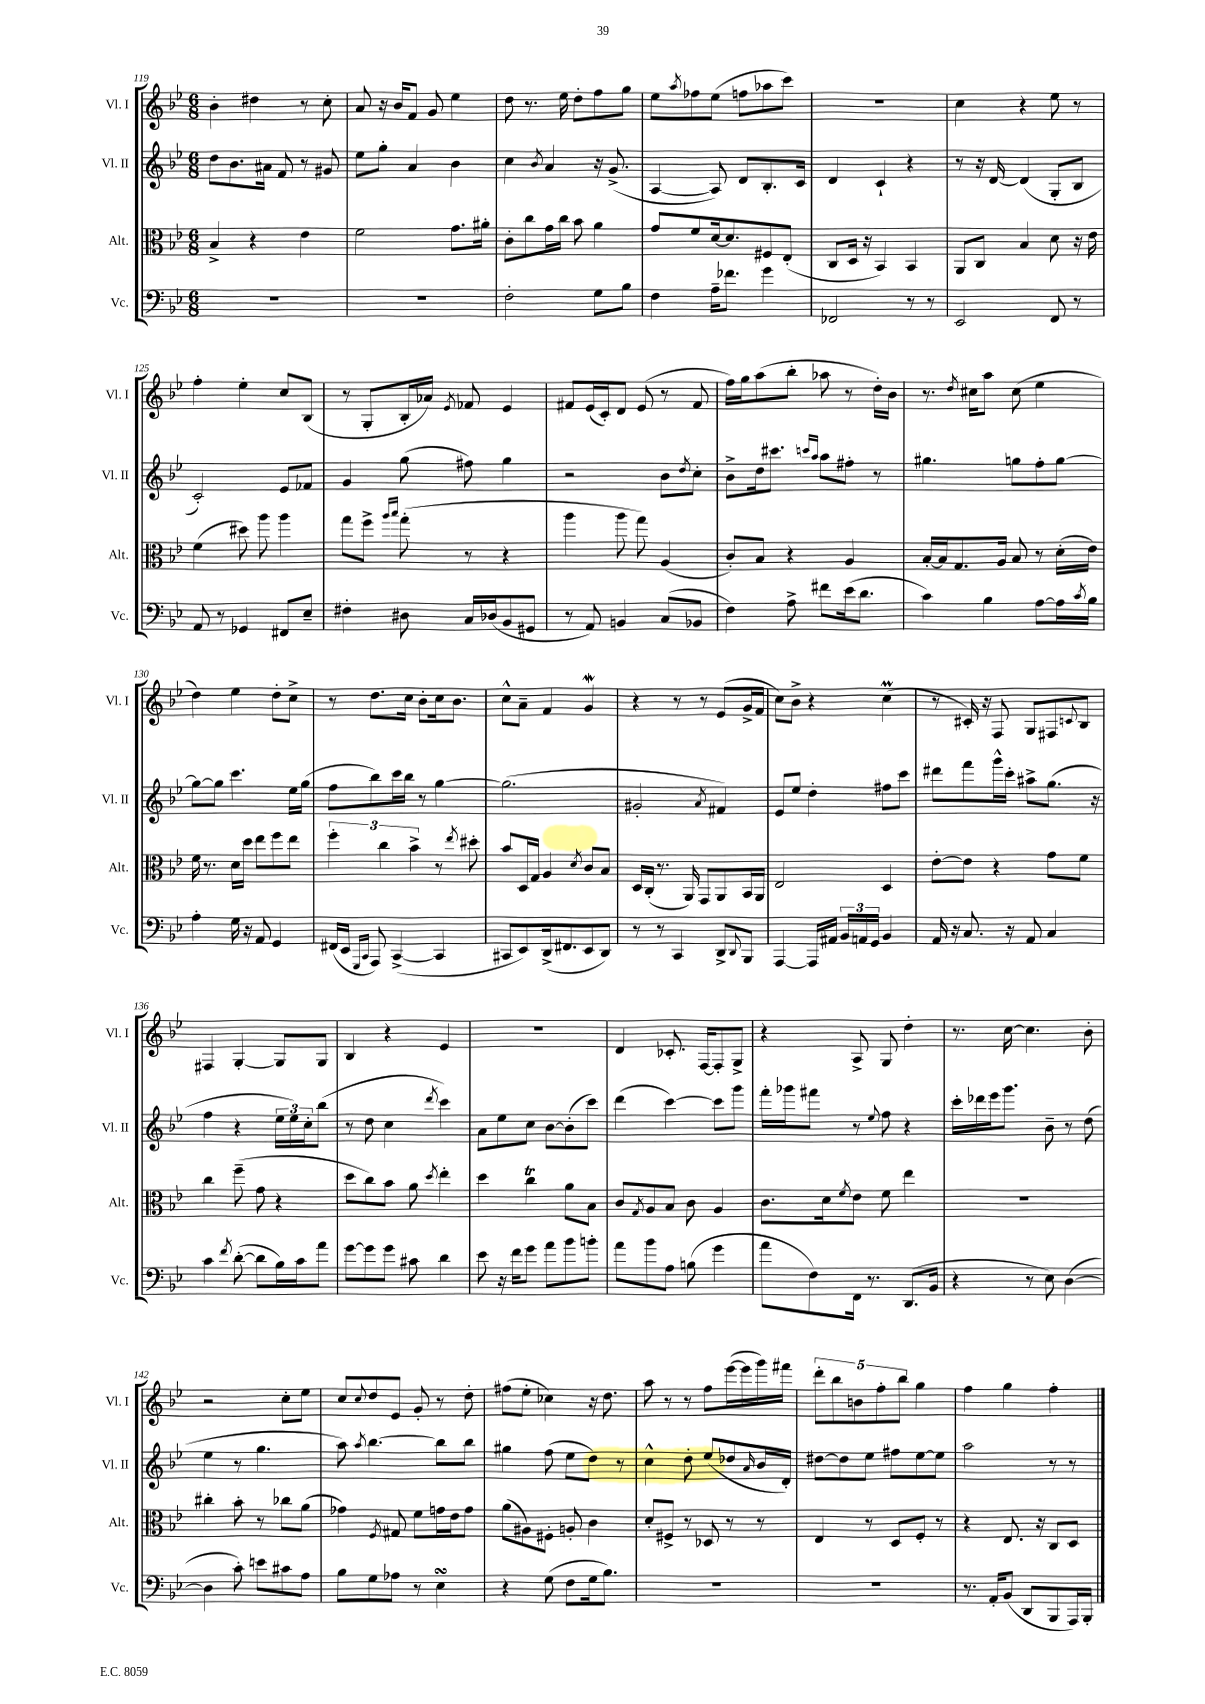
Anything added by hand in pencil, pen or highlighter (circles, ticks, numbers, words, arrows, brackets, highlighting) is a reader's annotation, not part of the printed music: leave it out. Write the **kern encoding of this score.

**kern	**kern	**kern	**kern
*staff4	*staff3	*staff2	*staff1
*clefF4	*clefC3	*clefG2	*clefG2
*k[b-e-]	*k[b-e-]	*k[b-e-]	*k[b-e-]
*M6/8	*M6/8	*M6/8	*M6/8
2.r	4B-^	8dd	4b-'
.	.	8.b-	.
.	4r	.	4dd#
.	.	16a#	.
.	.	8f	.
.	4e-	8r	8r
.	.	8g#	8cc'
=	=	=	=
2.r	2f	8ee-	8a
.	.	8gg'	16r
.	.	.	16b-
.	.	4a	8f
.	.	.	8g
.	8.g	4b-	4ee-
.	16a#'	.	.
=	=	=	=
2F'	8c'	4cc	8dd
.	8cc	.	8.r
.	.	8qb-	.
.	16g	4a	.
.	16cc	.	16ee-
.	8b-	.	8dd'
8G	4a	16r	8ff
.	.	(8.g^	.
8B-	.	.	8gg
=	=	=	=
4F	8g	[4A	8ee-
.	.	.	8qaa
.	8f	.	8ff-
16A~	[16d	8A])	(8ee-
8.f-	8.d]	.	.
.	.	8d	8ff
4g	8F#	8.B-'	8aa-
.	(8E-'	.	8ccc)
.	.	16c	.
=	=	=	=
2FF-	8C	4d	2.r
.	16D	.	.
.	16r	.	.
.	4BB-)	4c`	.
8r	4BB-	4r	.
8r	.	.	.
=	=	=	=
2EE-	8AA	8r	4cc
.	8C	16r	.
.	.	[16d	.
.	4B-	(4d]	4r
8FF	8d	8G'	8ee-
8r	16r	8B-	8r
.	16e-	.	.
=	=	=	=
8AA	(4f	2c')	4ff'
8r	.	.	.
4GG-	8dd#)	.	4ee-'
.	8aa	.	.
8FF#	4aa	8e-	8cc
8E-~	.	8f-	(8B-
=	=	=	=
4F#'	8gg	4g	8r
.	8ff^	.	8G'
.	16qqaa	.	.
.	16qqbb-	.	.
8D#	(8gg'	(8gg	16B-'
.	.	.	16a-)
.	.	.	8qe-
16C	8r	8ff#)	8f-
(16D-	.	.	.
8BB-	4r	4gg	4e-
8GG#	.	.	.
=	=	=	=
8r	4aa	2r	8f#
8AA)	.	.	(16e-
.	.	.	16c')
4BB	8aa	.	8d
.	8gg)	.	(8e-
(8C	(4A	8b-	8r
.	.	8qdd	.
8BB-	.	8cc'	8f#
=	=	=	=
4F)	8c')	8b-^	16ff)
.	.	.	16gg
.	8B-	16dd	(8aa
.	.	8.ccc#	.
8A^	4r	.	8bb-'
.	.	16qqccc	.
.	.	16qqaa	.
8f#	.	8aa	8aa-
(16e-	4A	8ff#'	8r
8.d	.	.	.
.	.	8r	16dd')
.	.	.	16b-
=	=	=	=
4c)	[16B-'	4.gg#	8.r
.	16B-]	.	.
.	8.G	.	.
.	.	.	8qdd
.	.	.	16cc#
4B-	.	.	8aa
.	16A	.	.
.	8B-	8gg	(8cc#
[8A	8r	8ff'	4ee-
16A]	(16d'	[8gg	.
8qc	.	.	.
16B-	16e-)	.	.
=	=	=	=
4A'	16f	8gg_	4dd)
.	8.r	.	.
.	.	8gg]	.
16G	16d	4.ccc	4ee-
16r	16dd	.	.
8AA	8ee-	.	.
4GG	8ff	.	8dd'
.	8ee-	16ee-	8cc^
.	.	(16gg	.
=	=	=	=
(16FF#	6ff'	8ff	8r
16EE-	.	.	.
16qqGGG	.	.	.
16qqCC	.	.	.
8AAA)	.	8bb-)	8.dd
.	6cc	.	.
([4CC^	.	16ccc	.
.	.	16bb-	16cc
.	6b-^	.	.
.	.	8r	8b-'
4CC]	8r	[4gg	16cc
.	.	.	8.b-
.	8qee-	.	.
.	8dd#'	.	.
=	=	=	=
8CC#	8b-	(2.gg]	8cc^^
8EE-)	16D	.	8a~
.	16G	.	.
(16DD^	4A	.	4f
8.FF#	.	.	.
.	8qd	.	.
8EE-	8c	.	4g
8DD)	8B-	.	.
=	=	=	=
8r	16D	2g#'	4r
.	(16C'	.	.
8r	8.r	.	.
4CC	.	.	8r
.	16AA)	.	.
.	8GG	.	8r
.	.	8qa	.
8DD^	8AA	4f#)	(8e-
8qqDD	.	.	.
8BBB-	16BB-	.	16g^
.	16AA	.	16f
=	=	=	=
[4AAA	2E-	8e-	8cc)
.	.	8ee-	8b-^
16AAA]	.	4dd'	4r
16AA#	.	.	.
24BB-	.	.	.
24AA	.	.	.
24GG	.	.	.
4BB-	4D	8ff#	(4cc
.	.	8ccc	.
=	=	=	=
16AA	[8e-'	8ddd#	8r
16r	.	.	.
8.C	8e-]	8fff	16c#')
.	.	.	16r
.	4r	16ggg^^	8F
16r	.	16ccc'	.
8AA	.	8aa#^	8G
4C	8g	(8.gg	8F#
.	.	.	8qqc
.	8f	.	8B-
.	.	16r	.
=	=	=	=
4c	4cc	4ff	4F#
8qf	.	.	.
([8d'	(8ff~	4r	[4G'
8d]	8g	.	.
16B-)	4r	24ee-	8G]
.	.	24ee-)	.
16c	.	.	.
.	.	24cc'	.
8a	.	(8bb-	8G
=	=	=	=
[8g	8dd	8r	4B-
8g]	8cc)	8dd	.
8g	8b-	4cc	4r
8c#	8a	.	.
.	8qdd	8qddd	.
4d	4ee-'	4ccc)	4e-
=	=	=	=
8e-	4dd	8a	2.r
16r	.	8ee-	.
16f	.	.	.
8g	4cc	8cc	.
8a	.	[8b-	.
8b-	8a	(8b-']	.
8b'	8B-	8ccc)	.
=	=	=	=
8a	8c	(4ddd	4d
.	8qG	.	.
8b-	8A	.	.
8A	8B-	[4ccc)	8.c-'
(8B	8c	.	.
.	.	.	[16F
4g	4A	8ccc]	8F']
.	.	8ggg	8G^
=	=	=	=
8a	8.c	16fff'	4r
.	.	16ggg-	.
8F)	.	8fff#	.
.	16d	.	.
.	8qf	.	.
16FF	8e-	8r	8A^
8.r	.	.	.
.	.	8qqee-	.
.	8f	8ff	8G
(8.DD	4ee-	4r	4dd'
16BB-	.	.	.
=	=	=	=
4r	2.r	16ccc'	8.r
.	.	16ddd-	.
.	.	16eee-	.
.	.	8.ggg	[16cc
8r	.	.	4.cc]
8E-)	.	8b-~	.
([4D	.	8r	.
.	.	(8dd	8b-'
=	=	=	=
4D]	4cc#'	4ee-	2r
8c')	8b-'	8r	.
8e	8r	4.gg	.
8c#	8cc-	.	8cc'
8A	(8a	.	8ee-
=	=	=	=
8B-	4g-)	8aa)	8cc
.	.	8qaa	8qqcc
8G	.	[4.bb-	8dd
.	8qF	.	.
8A-	8G#	.	8e-
8r	8f	.	8g'
4E-	16g	8bb-]	8r
.	16e-	.	.
.	8g	8bb-	8dd'
=	=	=	=
4r	(8a	4gg#	(8ff#
.	8A#)	.	8ee-'
(8G	8F#'	(8ff	4cc-)
8F	8A'	8ee-	.
16G	4c	8dd)	16r
8.B-)	.	.	8.dd
.	.	8r	.
=	=	=	=
2.r	8d'	4cc^^	8aa
.	8F#^	.	8r
.	8r	8dd'	8r
.	8D-	(8ee-	8ff
.	8r	8dd-	([16eee-
.	.	.	16eee-]
.	.	16qqa	.
.	8r	16b-	16ggg)
.	.	16d')	16fff#
=	=	=	=
2.r	4E-	[8dd#	10ddd'
.	.	.	10bb-
.	.	8dd#]	.
.	.	.	10b
.	8r	8ee-	.
.	.	.	10ff'
.	8D	8ff#	.
.	.	.	10bb-
.	8F'	[8ee-	4gg
.	8r	8ee-]	.
=	=	=	=
8.r	4r	2aa	4ff
16AA'	.	.	.
(8BB-	8.E-	.	4gg
8DD	.	.	.
.	16r	.	.
8BBB-	8C	8r	4ff'
16AAA)	8D	8r	.
16BBB-'	.	.	.
==	==	==	==
*-	*-	*-	*-
